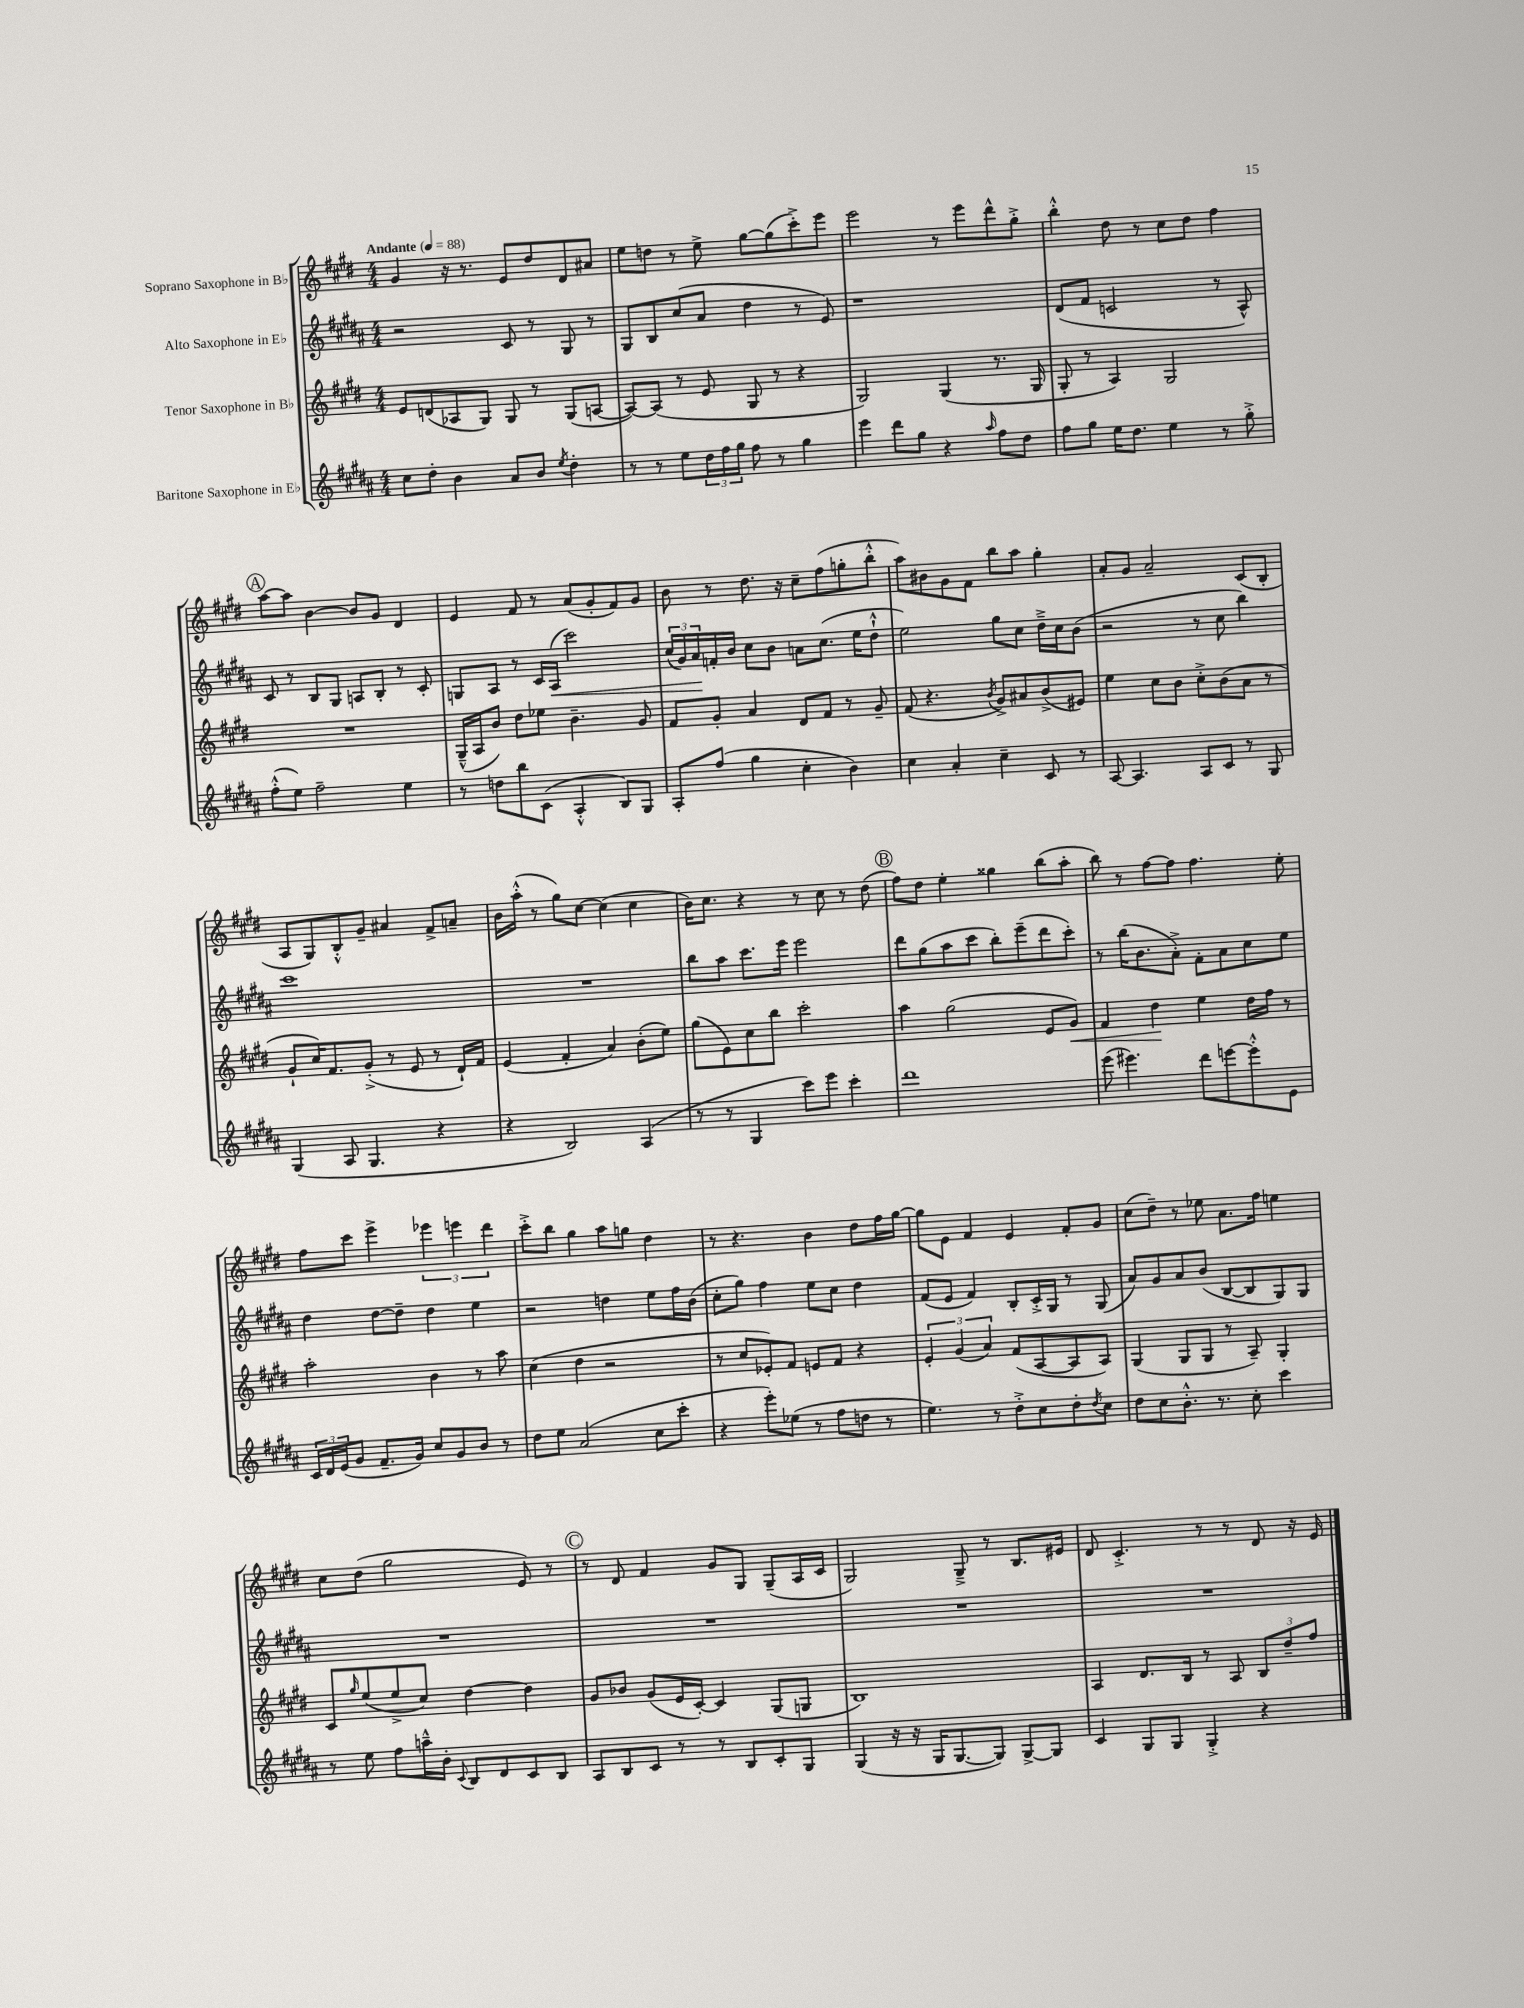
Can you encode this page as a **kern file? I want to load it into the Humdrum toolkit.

**kern	**kern	**kern	**kern
*staff4	*staff3	*staff2	*staff1
*clefG2	*clefG2	*clefG2	*clefG2
*k[f#c#g#d#a#]	*k[f#c#g#d#]	*k[f#c#g#d#a#]	*k[f#c#g#d#]
*M4/4	*M4/4	*M4/4	*M4/4
*MM88	*MM88	*MM88	*MM88
8cc#\L	8e/L	2r	4g#/
8dd#'\J	(8d/	.	.
4b\	8A-/	.	16r
.	.	.	8.r
.	8G#/J)	.	.
8a#/L	8G#/	8c#/	8e/L
8b/J	8r	8r	8dd#/
8qee/	.	.	.
4dd#'\	(8G#/L	8G#/	8d#/
.	[8A/J	8r	8a#/J
=	=	=	=
8r	8A/_L)	8G#/L	8ee\L
8r	(8A/]J	8B/	8dd\J
8ee\L	8r	(8cc#/	8r
24dd#\L	8e/	8a#/J	8ee^\
24ff#\	.	.	.
24gg#\JJ	.	.	.
8ff#\	8G#/	4dd#\	[8gg#\L
8r	8r	.	(8gg#\]
4gg#\	4r	8r	8ccc#'^\)
.	.	8e/)	8eee\J
=	=	=	=
4eee\	2G#/)	1r	2eee\
8ddd#\L	.	.	.
8gg#\J	.	.	.
4r	(4G#/	.	8r
.	.	.	8eee\L
16qqaa#/	.	.	.
8ff#\L	8.r	.	8ddd#^^\
8dd#\J	.	.	8gg#'^\J
.	16G#/	.	.
=	=	=	=
8ff#\L	8G#'/	(8d#/L	4bb'^^\
8gg#\J	8r	8f#/J	.
16ee\LK	4A/)	2c/	8dd#\
8.dd#\J	.	.	.
.	.	.	8r
4ee\	2G#/	.	8cc#\L
.	.	.	8dd#\J
8r	.	8r	4ff#\
8gg#'^\	.	8A#^^/)	.
=	=	=	=
(8ff#'^^\L	1r	8c#/	[8aa\L
8ee\J)	.	8r	8aa\]J
2ff#~\	.	8B/L	[4b\
.	.	8G#/J	.
.	.	8A/L	8b/]L
.	.	8B'/J	8g#/J
4ee\	.	8r	4d#/
.	.	8c#'/	.
=	=	=	=
8r	(16G#~^^/LL	8G/L	4e/
.	16A/J	.	.
8dd\L	8b/J)	8A#/J	.
8bb\	8dd#\L	8r	8f#/
(8c#\J	8ee-\J	16c#/LL	8r
.	.	(16A#/JJ	.
4A#'^^/	4.b~\	2ccc#\)	(8a/L
.	.	.	8g#'/
8B/L)	.	.	8f#/)
8G#/J	8g#/	.	8g#/J
=	=	=	=
8A#'/L	8f#/L	(24cc#/LL	8b\
.	.	24g#/)	.
.	.	24a#/	.
(8ff#/J	8g#'/J	16f'/	8r
.	.	16b/JJ	.
4gg#\	4a/	8cc#\L	8.dd#\
.	.	8b\J	.
.	.	.	16r
4cc#'\	8d#/L	8a\L	8cc#~\L
.	8f#/J	(8.cc#\J	(8ff#\
4b\)	8r	.	8gg'\
.	.	16ee\LK	.
.	8g#~/	8dd#`^^\J	8bb'^^\J
=	=	=	=
4cc#\	(8f#/	2ee\)	8aa\L)
.	4.r	.	8b#\
4a#'/	.	.	8g#\
.	.	.	8f#\J
.	8qb/	.	.
4cc#~\	8g#^/L)	8gg#\L	8bb\L
.	8a#/	8cc#\J	8aa\J
8c#/	(8b^/	16dd#~^\LL	4gg#'\
.	.	16cc#\J	.
8r	8e#/J)	(8b\J	.
=	=	=	=
[8A#/	4ee\	2r	8a'/L
4.A#/]	.	.	8g#/J
.	8cc#\L	.	2a~/
.	8b\J	.	.
8A#/L	8cc#'^\L	8r	.
8c#/J	(8b\	8cc#\	.
8r	8a\J	4bb\)	(8c#/L
8G#/	8r	.	8B'/J
=	=	=	=
(4G#/	8g#`/L	1ccc#	8A/L
.	16cc#/K)	.	8G#/)
.	8.f#/	.	.
8A#/	.	.	8B'^^/
4.G#/	(8g#'^/J	.	8g#~/J
.	8r	.	4a#/
.	8e/	.	.
4r	8r	.	8f#^/L
.	16d#`/LL)	.	8a~/J
.	16f#/JJ	.	.
=	=	=	=
4r	(4e/	1r	16b\LL
.	.	.	(16aa'^^\JJ
.	.	.	8r
2B/)	4f#'/	.	8gg#\L)
.	.	.	[8cc#\J
.	4a/)	.	(4cc#\]
(4A#/	(8b'\L	.	4cc#\
.	8ee\J)	.	.
=	=	=	=
8r	(8gg#\L	8bb\L	16b\LK)
.	.	.	8.cc#\J
8r	8e\)	8aa#\J	.
4G#/	8cc#\	8.ccc#\L	4r
.	8bb\J	.	.
.	.	16eee\Jk	.
8ccc#\L)	2ccc#'\	2eee\	8r
8eee\J	.	.	8cc#\
4ccc#'\	.	.	8r
.	.	.	(8dd#\
=	=	=	=
1ddd#	4aa\	8ddd#\L	8ff#\L)
.	.	(8gg#\	8dd#\J
.	(2gg#\	8aa#\	4ee'\
.	.	8ccc#\J	.
.	.	8bb'\L)	4gg##\
.	.	(8eee~\	.
.	8e/L	8ddd#\	(8bb\L
.	8g#/J)	8ccc#'\J)	8aa'\J
=	=	=	=
(8eee\	4f#/	8r	8bb\)
4.eee#\)	.	(16bb\LK	8r
.	.	8.b\	.
.	4dd#\	.	[8ff#\L
.	.	8a#'^\J)	8ff#\]J
8ddd#\L	4ee\	8f#'\L	4.ff#\
[8eee\	.	8a#\	.
8eee'^^\]	16dd#\LL	8cc#\	.
.	16ff#\JJ	.	.
8e\J	8r	8ee\J	8ee'\
=	=	=	=
24c#/LL	2aa'\	4dd#\	8ff#\L
24d#/	.	.	.
(24e/J	.	.	.
8g#/J	.	.	8ccc#\J
8.f#~/L	.	[8dd#\L	4eee^\
.	.	8dd#~\]J	.
16g#/Jk)	.	.	.
8cc#/L	4b\	4dd#\	6eee-\
8g#/	.	.	.
.	.	.	6eee\
8b/J	8r	4ee\	.
.	.	.	6ddd#\
8r	8aa\	.	.
=	=	=	=
8dd#\L	(4cc#\	2r	8ccc#'^\L
8ee\J	.	.	8bb\J
(2a#/	4dd#\	.	4gg#\
.	2r	4dd\	8aa\L
.	.	.	8gg\J
8cc#\L	.	8ee\L	4dd#\
8ccc#'\J	.	16ff#\L	.
.	.	(16b\JJ	.
=	=	=	=
4r	8r	8cc#'\L	8r
.	8cc#/L	8gg#\J)	4.r
8eee'\L)	8e-'/)	4ff#\	.
(8ee-\J	8f#/J	.	.
8r	8e/L	8ee\L	4b\
8ff#\L	8f#/J	8cc#\J	.
8dd\J	4r	4dd#\	8dd#\L
8r	.	.	16ff#\L
.	.	.	[16gg#\JJ
=	=	=	=
4.ee\)	6e'/	(8f#/L	8gg#\]L
.	.	8e/J	8e\J
.	(6g#/	.	.
.	.	4f#/)	4f#/
.	6a/)	.	.
8r	.	.	.
8dd#'^\L	(8f#/L	8B'/L	4e/
8cc#\	[8A/	16c#'^/L	.
.	.	16G#/JJ	.
8dd#'\	8A/]	8r	8f#'/L
8qdd#/	.	.	.
8cc#\J	8A/J)	(8G#/	8g#/J
=	=	=	=
8dd#\L	(4G#/	8a#/L)	(8cc#\L
8cc#\	.	8g#/	8dd#~\J)
8.b'^^\J	8G#/L	8a#/	8r
.	8G#/J	(8b/J	8ee-\
8.r	.	.	.
.	8r	[8B/L	8.a\L
8cc#'\	8A~/)	8B/]	.
.	.	.	16ff#\Jk
4ccc#\	4G#'/	8G#/)	4ee\
.	.	8G#/J	.
=	=	=	=
8r	8c#/L	1r	8cc#\L
.	16qqgg#/	.	.
8ee\	(8ee/	.	(8dd#\J
8ff#\L	8ee^/	.	2gg#\
16aa~^^\L	8cc#/J)	.	.
16b'\JJ	.	.	.
8qqc#/	.	.	.
8B/L	[4dd#\	.	.
8d#/	.	.	.
8c#/	4dd#\]	.	8e/)
8B/J	.	.	8r
=	=	=	=
8A#/L	8g#/L	1r	8r
8B/	8b-/J	.	8d#/
8c#/J	(8g#/L	.	4f#/
8r	16e/L	.	.
.	[16c#'/JJ)	.	.
8r	4c#/]	.	8g#/L
8B/L	.	.	8G#/J
8c#'/	(8G#/L	.	(8G#~/L
8G#/J	8G/J	.	16A/L
.	.	.	16c#/JJ
=	=	=	=
(4G#/	1B)	1r	2G#/)
16r	.	.	.
16r	.	.	.
16G#/LK	.	.	.
[8.G#/	.	.	.
.	.	.	8G#~^/
8G#/]J)	.	.	8r
[8G#^/L	.	.	8.B/L
8G#/]J	.	.	.
.	.	.	16e#/Jk
=	=	=	=
4c#/	4A/	1r	8d#/
.	.	.	4.c#'^/
8G#/L	8.d#/L	.	.
8G#/J	.	.	.
.	16B/Jk	.	.
4G#'^/	8r	.	8r
.	8A/	.	8r
4r	12B/L	.	8d#/
.	12dd#~/	.	.
.	.	.	16r
.	12ff#/J	.	.
.	.	.	16e/
==	==	==	==
*-	*-	*-	*-
